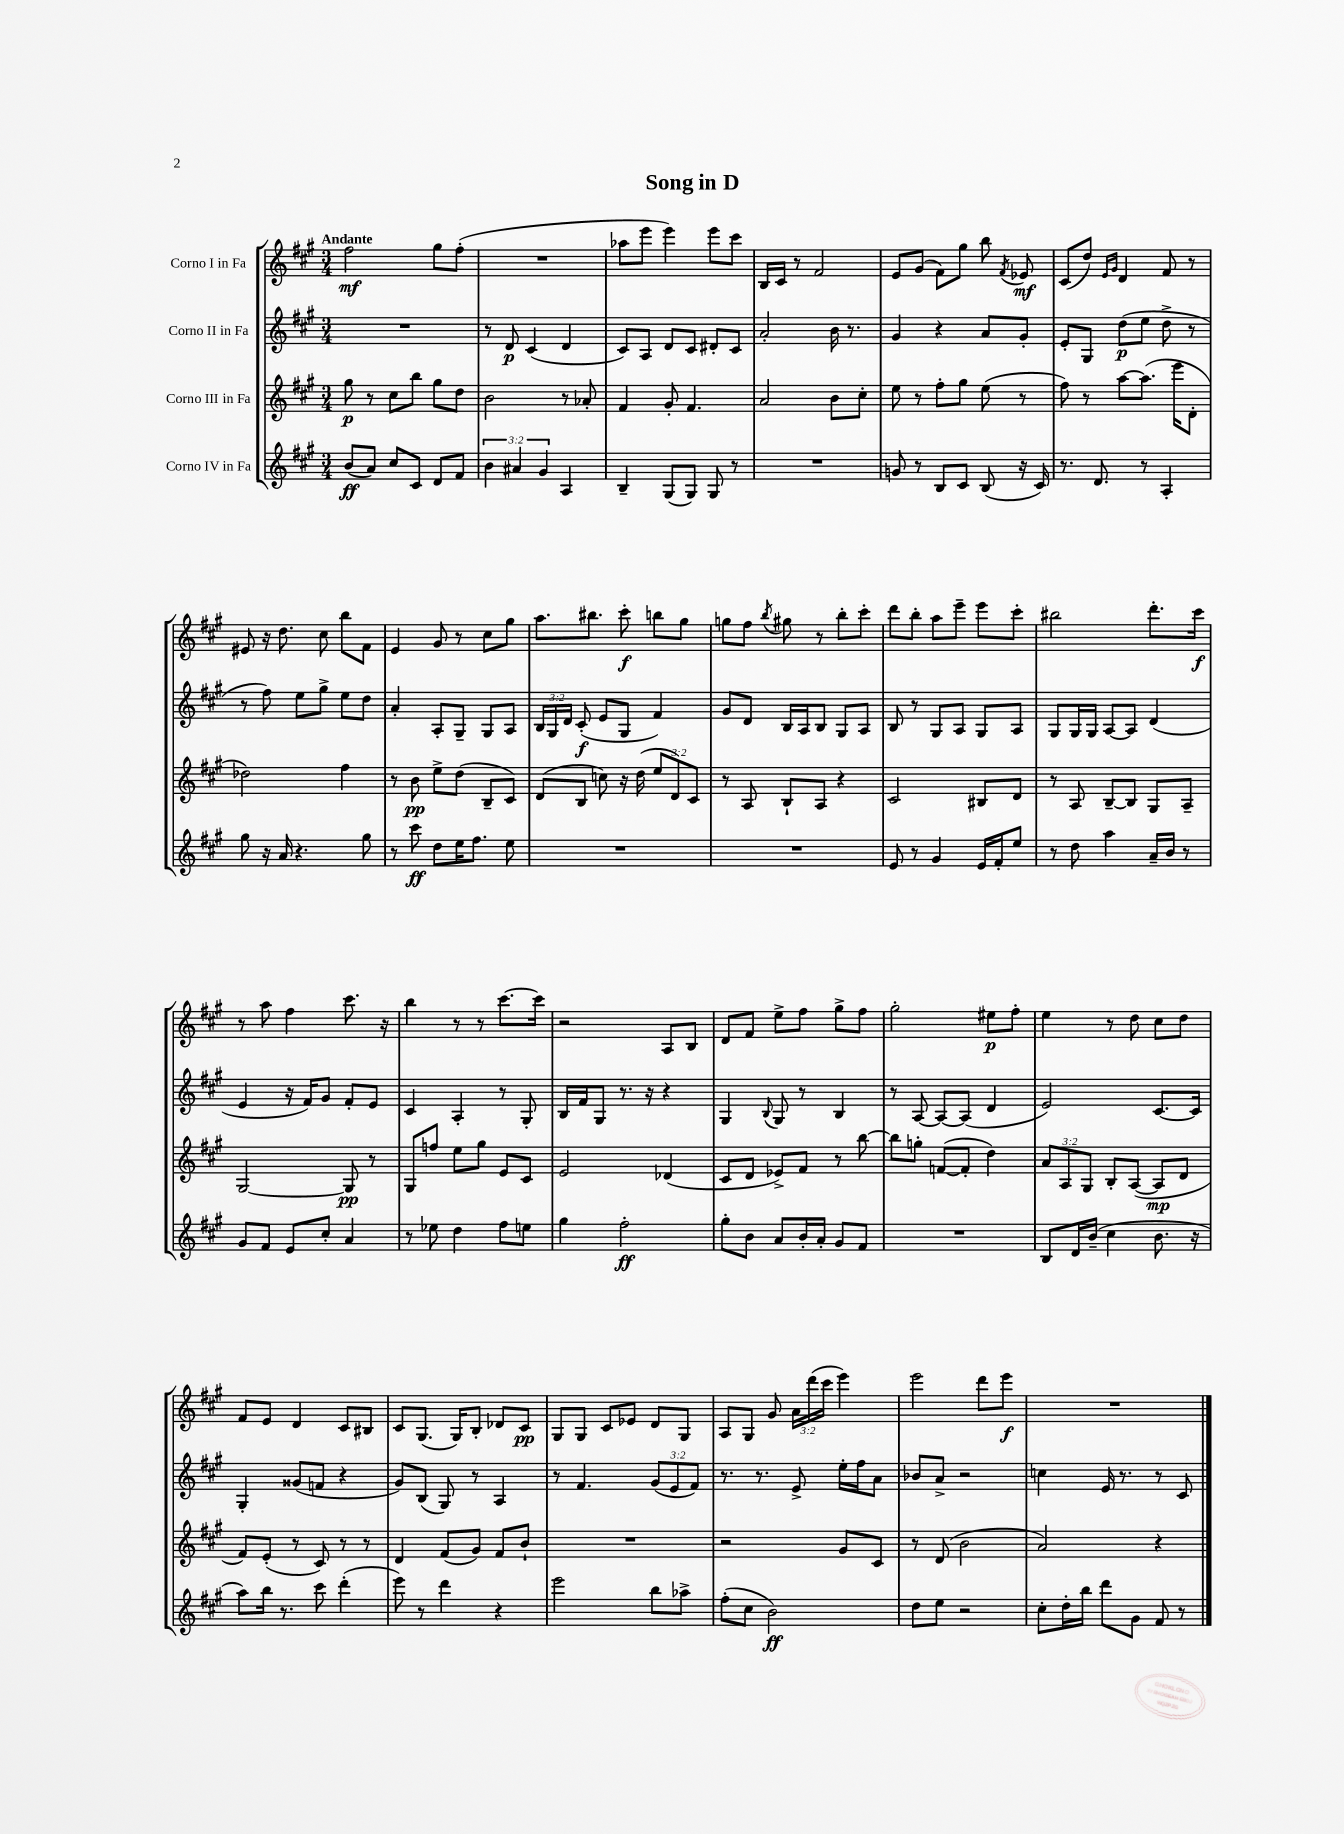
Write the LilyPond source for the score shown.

\header { title = "Song in D" }
<<
\new StaffGroup <<
\new Staff = "s0" \with { instrumentName = "Corno I in Fa" } {
    \clef treble \key a \major \numericTimeSignature \time 3/4 \override Staff.TupletNumber.text = #tuplet-number::calc-fraction-text \tempo "Andante"
    \autoBeamOff fis''2\mf gis''8[ fis''8]-.( |
    R2. |
    aes''8[ e'''8] e'''4) e'''8[ cis'''8] |
    b16[ cis'16] r8 fis'2 |
    e'8[ gis'8]( fis'8[) gis''8] b''8 \acciaccatura { fis'8 } ees'8\mf |
    cis'8[( d''8]) \grace { e'16[ gis'16] } d'4 fis'8 r8 |
    eis'8 r16 d''8. cis''8 b''8[ fis'8] |
    e'4 gis'8 r8 cis''8[ gis''8] |
    a''8.[ bis''8.] cis'''8-.\f b''8[ gis''8] |
    g''8[ fis''8] \acciaccatura { b''8 } gis''8 r8 b''8[-. cis'''8]-. |
    d'''8[ b''8]-. a''8[ e'''8]-- e'''8[ cis'''8]-. |
    bis''2 d'''8.[-. cis'''16]\f |
    r8 a''8 fis''4 cis'''8. r16 |
    b''4 r8 r8 cis'''8.[~ cis'''16] |
    r2 a8[ b8] |
    d'8[ fis'8] e''8[-> fis''8] gis''8[-> fis''8] |
    gis''2-. eis''8[\p fis''8]-. |
    e''4 r8 d''8 cis''8[ d''8] |
    fis'8[ e'8] d'4 cis'8[ bis8] |
    cis'8[ gis8.]( gis16[) b8]-. des'8[ cis'8]\pp |
    gis8[ gis8] cis'8[ ees'8] d'8[ gis8] |
    a8[ gis8] gis'8 \tuplet 3/2 { a'16[ d'''16( cis'''16] } e'''4) |
    e'''2 d'''8[ e'''8]\f |
    R2. \bar "|." |
}
\new Staff = "s1" \with { instrumentName = "Corno II in Fa" } {
    \clef treble \key a \major \numericTimeSignature \time 3/4 \override Staff.TupletNumber.text = #tuplet-number::calc-fraction-text
    \autoBeamOff R2. |
    r8 d'8\p cis'4( d'4 |
    cis'8[) a8] d'8[ cis'8] dis'8[-. cis'8] |
    a'2-. b'16 r8. |
    gis'4 r4 a'8[ gis'8]-. |
    e'8[-. gis8] d''8[\p( e''8] d''8-> r8 |
    r8 fis''8) e''8[ gis''8]-> e''8[ d''8] |
    a'4-. a8[-. gis8]-- gis8[ a8] |
    \tuplet 3/2 { b16[ gis16 d'16] } cis'8-.\f( e'8[ gis8] fis'4) |
    gis'8[ d'8] b16[ a16 b8] gis8[ a8] |
    b8 r8 gis8[ a8] gis8[ a8] |
    gis8[ gis16 gis16] a8[~ a8] d'4( |
    e'4 r16 fis'16[) gis'8] fis'8[-. e'8] |
    cis'4 a4-. r8 gis8-. |
    b16[ fis'16 gis8] r8. r16 r4 |
    gis4 \appoggiatura { b8 } gis8 r8 b4 |
    r8 a8~ a8[~ a8]( d'4 |
    e'2) cis'8.[~ cis'16] |
    gis4-. gisis'8[( f'8] r4 |
    gis'8[) b8]( gis8) r8 a4 |
    r8 fis'4. \tuplet 3/2 { gis'8[( e'8 fis'8]) } |
    r8. r8. e'8-> e''16[-. fis''16 a'8] |
    bes'8[ a'8]-> r2 |
    c''4 e'16 r8. r8 cis'8 \bar "|." |
}
\new Staff = "s2" \with { instrumentName = "Corno III in Fa" } {
    \clef treble \key a \major \numericTimeSignature \time 3/4 \override Staff.TupletNumber.text = #tuplet-number::calc-fraction-text
    \autoBeamOff gis''8\p r8 cis''8[ b''8] gis''8[ d''8] |
    b'2 r8 aes'8-. |
    fis'4 gis'8-. fis'4. |
    a'2 b'8[ cis''8]-. |
    e''8 r8 fis''8[-. gis''8] e''8( r8 |
    fis''8) r8 a''8[~ a''8.]( e'''16[ d'8]-. |
    des''2) fis''4 |
    r8 b'8\pp e''8[-> d''8]( b8[-- cis'8]) |
    d'8[( b8] c''8) r16 d''16( \tuplet 3/2 { e''8[ d'8) cis'8] } |
    r8 a8 b8[-! a8] r4 |
    cis'2 bis8[ d'8] |
    r8 a8 b8[~-- b8] gis8[ a8]-- |
    gis2~ gis8\pp r8 |
    gis8[ f''8] e''8[ gis''8] e'8[ cis'8] |
    e'2 des'4( |
    cis'8[ d'8] ees'8[->) fis'8] r8 b''8~ |
    b''8[ g''8]-. f'8[~( f'8]-. d''4) |
    \tuplet 3/2 { a'8[ a8 gis8] } b8[-. a8]~( a8[\mp d'8] |
    fis'8[) e'8]-.( r8 cis'8) r8 r8 |
    d'4 fis'8[( gis'8]) fis'8[ b'8]-! |
    R2. |
    r2 gis'8[ cis'8] |
    r8 d'8( b'2 |
    a'2) r4 \bar "|." |
}
\new Staff = "s3" \with { instrumentName = "Corno IV in Fa" } {
    \clef treble \key a \major \numericTimeSignature \time 3/4 \override Staff.TupletNumber.text = #tuplet-number::calc-fraction-text
    \autoBeamOff b'8[\ff( a'8]) cis''8[ cis'8] d'8[ fis'8] |
    \tuplet 3/2 { b'4 ais'4 gis'4 } a4 |
    b4-- gis8[( gis8]) gis8 r8 |
    R2. |
    g'8 r8 b8[ cis'8] b8( r16 cis'16) |
    r8. d'8. r8 a4-. |
    gis''8 r16 a'16 r4. gis''8 |
    r8 cis'''8\ff d''8[ e''16 fis''8.] e''8 |
    R2. |
    R2. |
    e'8 r8 gis'4 e'16[ fis'16-. e''8] |
    r8 d''8 a''4 a'16[-- b'16] r8 |
    gis'8[ fis'8] e'8[ cis''8]-. a'4 |
    r8 ees''8 d''4 fis''8[ e''8] |
    gis''4 fis''2-.\ff |
    gis''8[-. b'8] a'8[ b'16-. a'16]-. gis'8[ fis'8] |
    R2. |
    b8[ d'16 b'16]--( cis''4 b'8. r16 |
    a''8[) b''16] r8. cis'''8 d'''4-.( |
    e'''8) r8 d'''4 r4 |
    e'''2 b''8[ aes''8]-> |
    fis''8[-.( cis''8] b'2\ff) |
    d''8[ e''8] r2 |
    cis''8[-. d''16-. b''16] d'''8[ gis'8] fis'8 r8 \bar "|." |
}
>>
>>
\layout { \context { \Score \remove "Bar_number_engraver" } }
